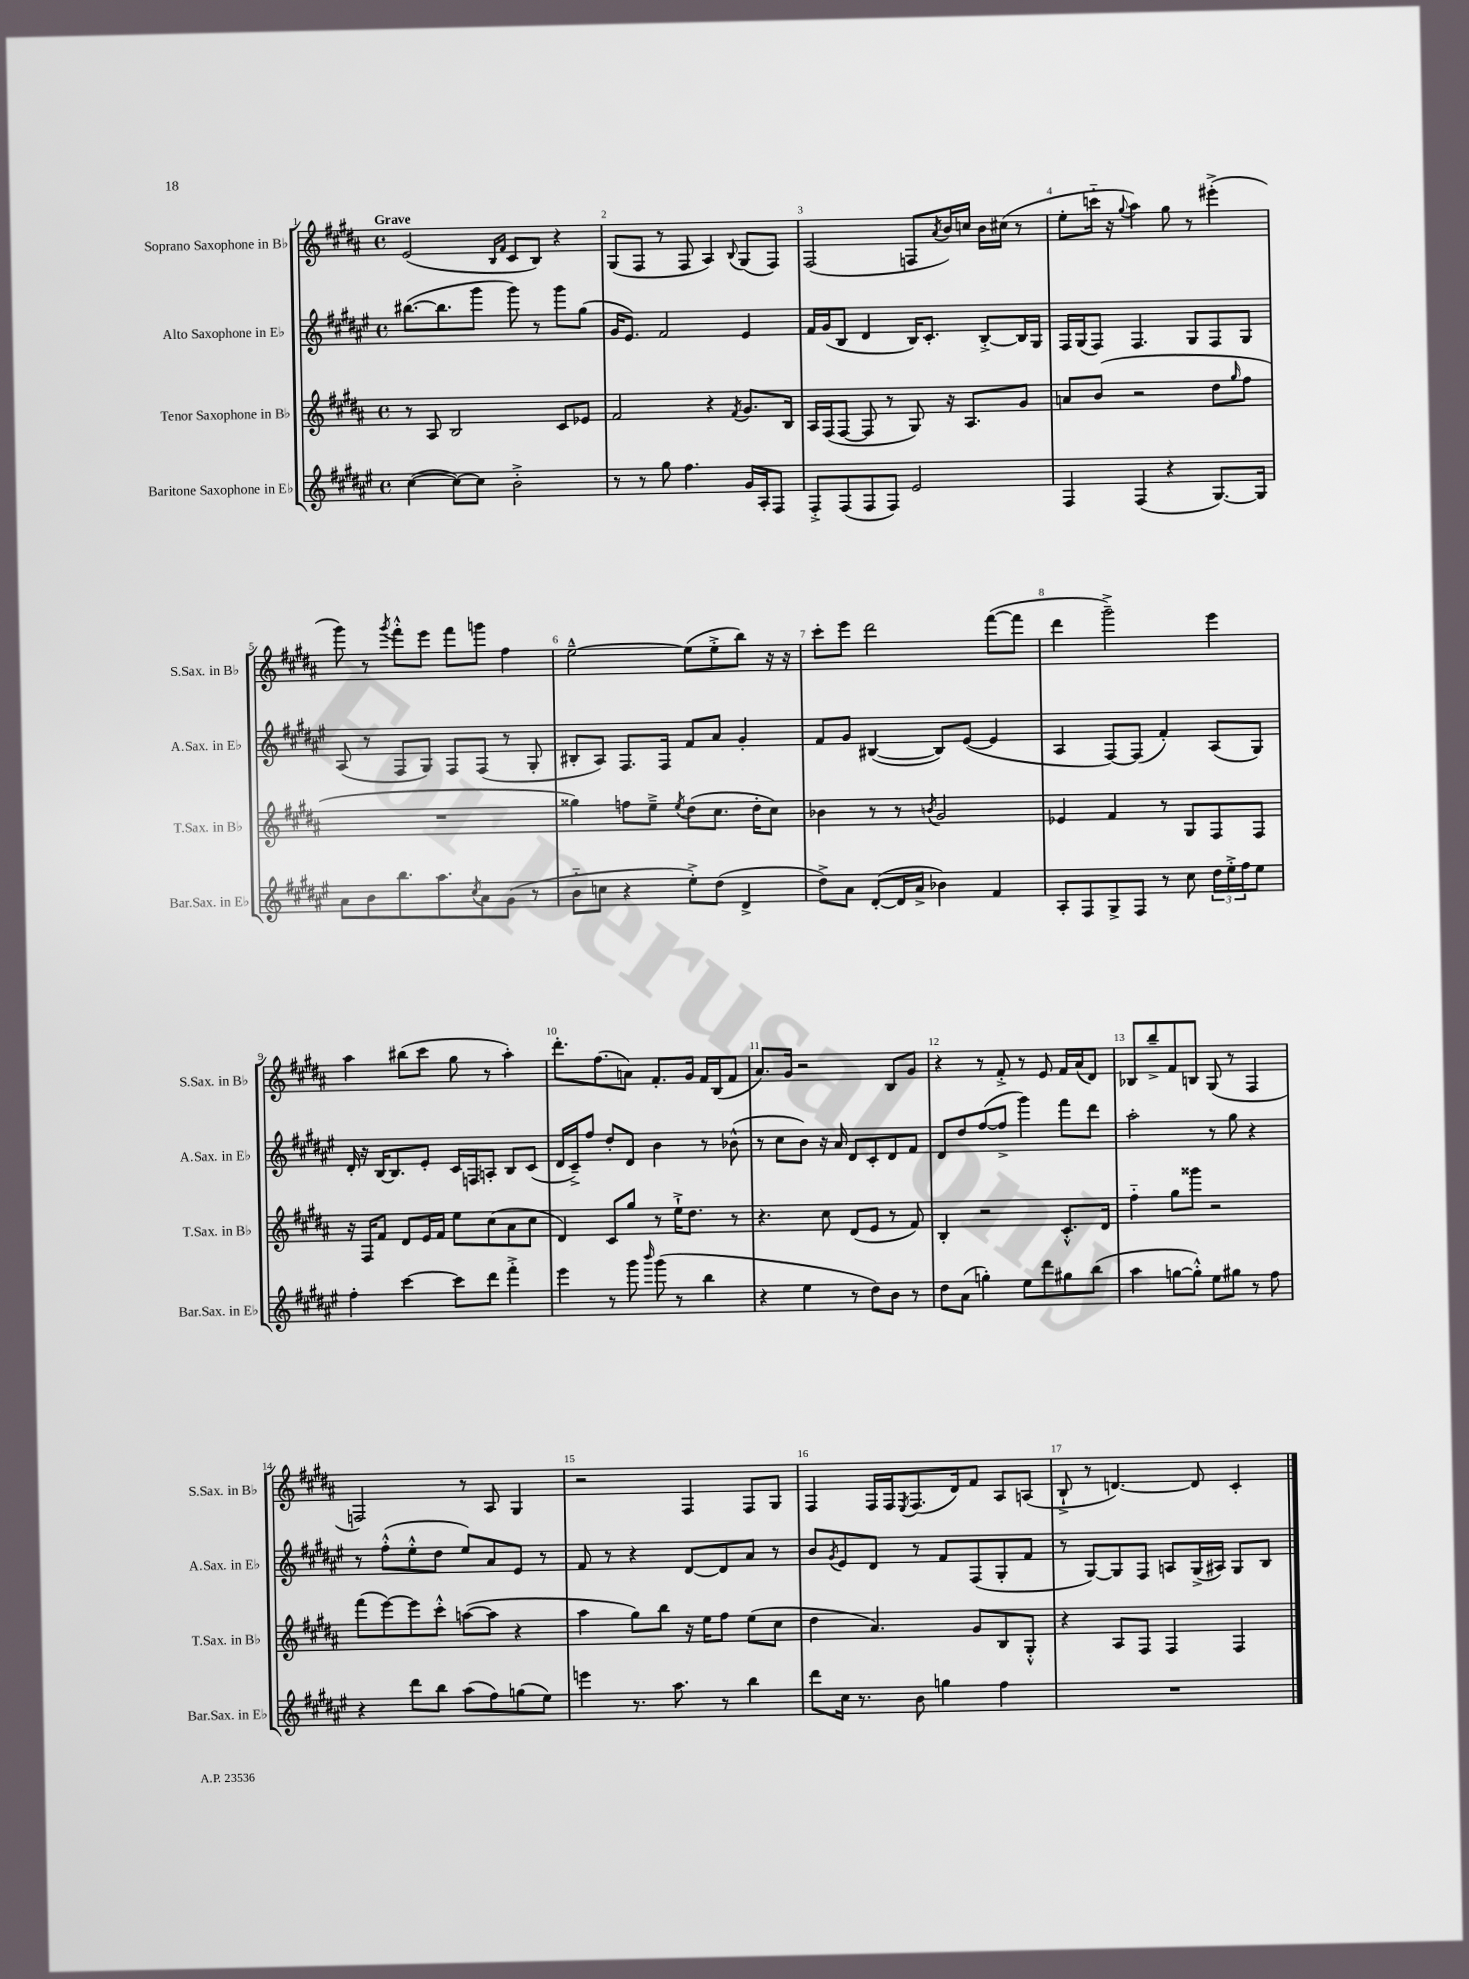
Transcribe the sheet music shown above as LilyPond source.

<<
\new StaffGroup <<
\new Staff = "s0" \with { instrumentName = "Soprano Saxophone in Bb" shortInstrumentName = "S.Sax. in Bb" } {
    \clef treble \key b \major \defaultTimeSignature \time 4/4 \tempo "Grave"
    e'2( \grace { b16 fis'16 } cis'8 b8) r4 |
    gis8( fis8 r8 fis8 ais4) \appoggiatura { b8 } gis8( fis8) |
    fis2( f8 \acciaccatura { ais'8 } b'16) c''16 b'16 cis''16( r8 |
    e''8-. c'''16-_ r16 \appoggiatura { gis''8 } ais''4) gis''8 r8 eis'''4-.->( |
    gis'''8) r8 \acciaccatura { gis'''8 } fis'''8-.-^ e'''8 fis'''8 g'''8 fis''4 |
    e''2~---^ e''8( e''8-.-> b''8) r16 r16 |
    cis'''8-. e'''8 dis'''2 fis'''8~( fis'''8 |
    dis'''4 gis'''2--->) e'''4 |
    ais''4 bis''8( cis'''8 gis''8 r8 ais''4-.) |
    dis'''8.-. fis''8.( a'8) fis'8.-. gis'16 fis'16 b16( fis'8 |
    ais'8.) gis'16 r2 b8 gis'8 |
    r4 r8 fis'8-.-> r8 e'8 fis'16 ais'16( dis'8) |
    bes8 b''8---> fis'8 b8 gis8( r8 fis4 |
    f2) r8 ais8 gis4 |
    r2 fis4 fis8 gis8 |
    fis4 fis16 fis16 \acciaccatura { e8 } fis8.( dis'16) fis'8 ais8 a8( |
    b8-!-> r8 d'4.~) d'8 cis'4-. \bar "|." |
}
\new Staff = "s1" \with { instrumentName = "Alto Saxophone in Eb" shortInstrumentName = "A.Sax. in Eb" } {
    \clef treble \key fis \major \defaultTimeSignature \time 4/4
    bis''8.~( bis''8. gis'''8 gis'''8) r8 gis'''8 gis''8( |
    gis'16 eis'8.) fis'2 eis'4 |
    fis'16 gis'16( b8 dis'4 b16) cis'8.-. b8~-.-> b16 gis16 |
    fis16 gis16( fis8) fis4. gis8 fis8 gis8 |
    ais8( r8 fis8 gis8) fis8 fis8( r8 gis8-. |
    bis8-. ais8) fis8. fis16 fis'8 ais'8 gis'4-. |
    fis'8 gis'8 bis4~( bis8) eis'8~( eis'4 |
    ais4 fis8~) fis8( fis'4-.) ais8( gis8) |
    dis'16-. r16 b16~ b8. eis'8-. cis'16 f16 a8-. b8 cis'8( |
    dis'16 cis'16--->) fis''8 dis''8-. dis'8 b'4 r8 bes'8-^( |
    r8 cis''8 b'8) r16 ais'16 dis'8 cis'8-. dis'8 fis'8 |
    dis'8 dis''8 fis''8~( fis''8-> gis'''4) fis'''8 dis'''8 |
    ais''2-. r8 gis''8 r4 |
    r8 fis''8-.-^( eis''8-.-^ dis''8 eis''8) ais'8 eis'8 r8 |
    fis'8 r8 r4 dis'8~ dis'8 ais'8 r8 |
    b'8 \acciaccatura { gis'8 } eis'8 dis'8 r8 fis'8 fis8( gis8-. fis'8 |
    r8 gis8~) gis8 fis8 a8 gis16->( ais16) gis8 b8 \bar "|." |
}
\new Staff = "s2" \with { instrumentName = "Tenor Saxophone in Bb" shortInstrumentName = "T.Sax. in Bb" } {
    \clef treble \key b \major \defaultTimeSignature \time 4/4
    r8 ais8 b2 cis'8 ees'8 |
    fis'2 r4 \acciaccatura { fis'8 } gis'8. b16 |
    ais16 fis16( fis8~ fis8 r8 gis8) r16 ais8. gis'8 |
    a'8 b'8( r2 dis''8 \grace { gis''16 } fis''8 |
    R1 |
    gisis''4) f''8 e''8---> \acciaccatura { e''8 } dis''8( cis''8. dis''16-. cis''8) |
    bes'4 r8 r8 \acciaccatura { b'8 } gis'2 |
    ees'4 fis'4 r8 gis8 fis8 fis8 |
    r16 fis16 fis'8 dis'8 e'16 fis'16 e''8 cis''8( ais'8 cis''8 |
    dis'4) cis'8 gis''8 r8 e''16-!-> dis''8. r8 |
    r4. cis''8 dis'8( e'8 r8 fis'8) |
    b4-. r2 cis'8.-.-^ dis'16 |
    fis''4-_ gis''8 gisis'''8 r2 |
    fis'''8( e'''8~) e'''8 cis'''8-.-^ a''8~( a''8 r4 |
    ais''4 gis''8) b''8 r16 e''16 fis''8 e''8( cis''8 |
    dis''4 ais'4.) gis'8 b8 gis8-.-^ |
    r4 ais8 fis8 fis4 fis4 \bar "|." |
}
\new Staff = "s3" \with { instrumentName = "Baritone Saxophone in Eb" shortInstrumentName = "Bar.Sax. in Eb" } {
    \clef treble \key fis \major \defaultTimeSignature \time 4/4
    cis''4~( cis''8~) cis''8 b'2-.-> |
    r8 r8 gis''8 fis''4. gis'16 ais16-. fis8 |
    fis8-.-> fis8( fis8 fis8) eis'2 |
    fis4 fis4( r4 gis8.~) gis16 |
    ais'8 b'8 b''8. ais''8. \acciaccatura { cis''8 } ais'8 gis'8( r8 |
    b'8-_ c''8 r4 eis''8-.->) dis''8( dis'4-> |
    dis''8->) ais'8 dis'8~-.( dis'16 ais'16-> bes'4) fis'4 |
    ais8-. fis8 gis8-> fis8 r8 cis''8 \tuplet 3/2 { dis''16 eis''16-.-> fis''16 } eis''8 |
    fis''4-. cis'''4~ cis'''8 dis'''8 fis'''4-.-> |
    eis'''4 r8 gis'''8 \grace { b'''16 } gis'''8( r8 b''4 |
    r4 eis''4 r8 dis''8) b'8 r8 |
    dis''8 ais'8( g''4-.) eis''8 dis'''8 gis''8 b''8( |
    ais''4 g''8~ g''8-.-^) eis''8 gis''8 r8 fis''8 |
    r4 dis'''8 b''8 ais''8( fis''8) g''8( eis''8) |
    e'''4 r8. ais''8. r8 b''4 |
    dis'''8 cis''16 r8. b'8 g''4 fis''4 |
    R1 \bar "|." |
}
>>
>>
\layout { \context { \Score \override BarNumber.break-visibility = ##(#f #t #t) barNumberVisibility = #all-bar-numbers-visible } }
